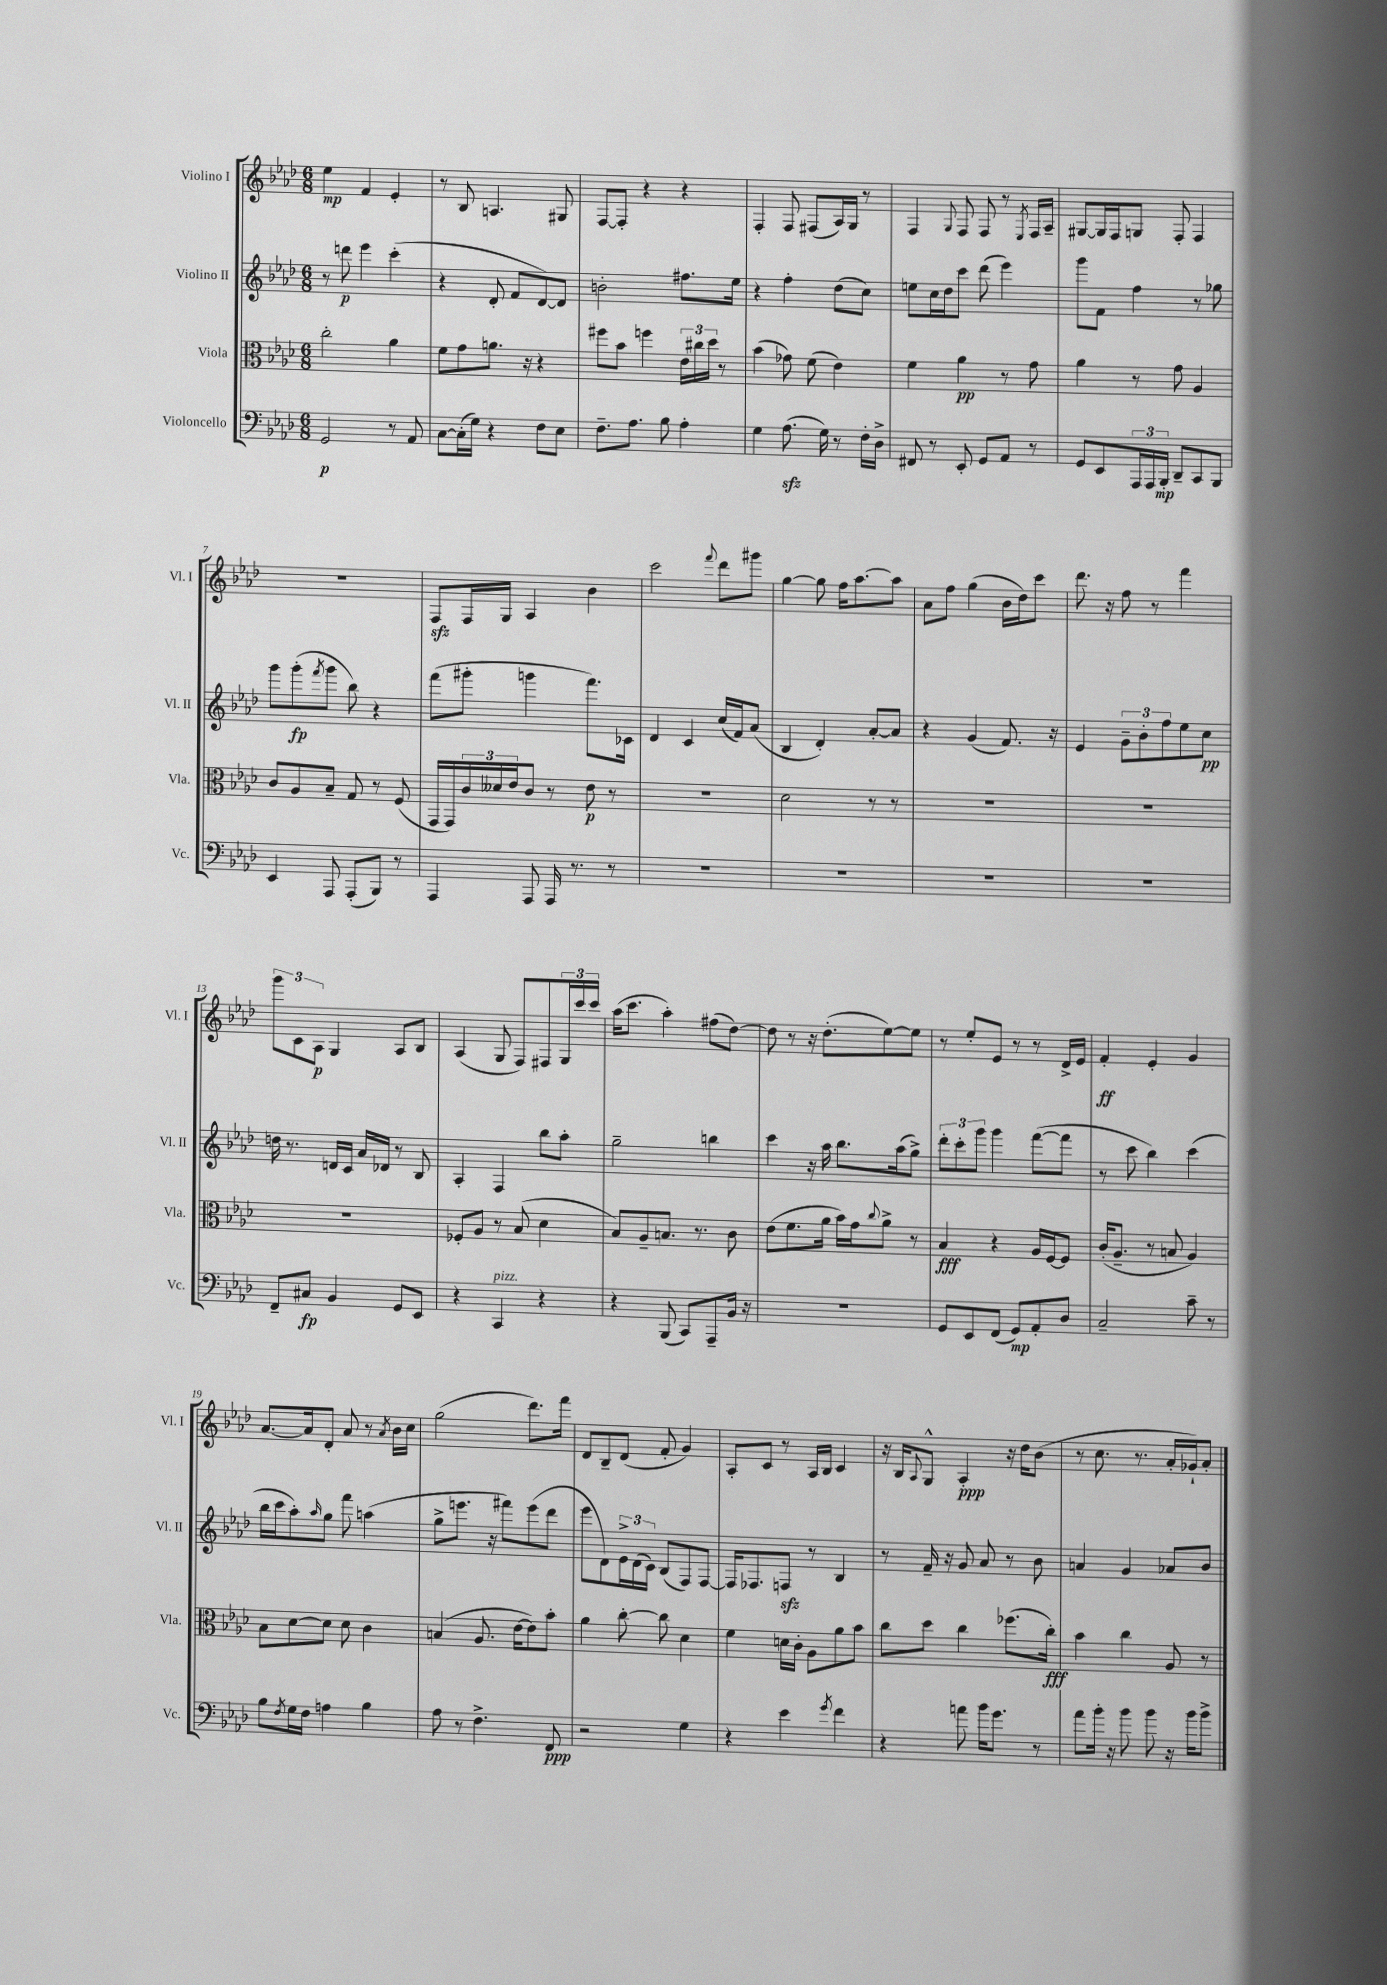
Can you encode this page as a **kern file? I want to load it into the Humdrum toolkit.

**kern	**dynam	**kern	**dynam	**kern	**dynam	**kern	**dynam
*part4	*part4	*part3	*part3	*part2	*part2	*part1	*part1
*staff4	*staff4	*staff3	*staff3	*staff2	*staff2	*staff1	*staff1
*I"Violoncello	*	*I"Viola	*	*I"Violino II	*	*I"Violino I	*
*I'Vc.	*	*I'Vla.	*	*I'Vl. II	*	*I'Vl. I	*
*clefF4	*	*clefC3	*	*clefG2	*	*clefG2	*
*k[b-e-a-d-]	*	*k[b-e-a-d-]	*	*k[b-e-a-d-]	*	*k[b-e-a-d-]	*
*M6/8	*	*M6/8	*	*M6/8	*	*M6/8	*
=1	=1	=1	=1	=1	=1	=1	=1
2GG/	p	2cc'\	.	8r	.	4ee-\	mp
.	.	.	.	8dddn\	p	.	.
.	.	.	.	4eee-\	.	4f/	.
8r	.	4a-\	.	(4ccc'\	.	4e-'/	.
8AA-/	.	.	.	.	.	.	.
=2	=2	=2	=2	=2	=2	=2	=2
[8C\L	.	8f\L	.	4r	.	8r	.
(16C'\L]	.	8g\	.	.	.	8B-/	.
16G\JJ)	.	.	.	.	.	.	.
4r	.	8.an\J	.	8d-'/	.	4.An/	.
.	.	.	.	8f/L	.	.	.
.	.	16r	.	.	.	.	.
8F\L	.	4r	.	[8d-/)	.	.	.
8E-\J	.	.	.	8d-/J]	.	8G#X/	.
=3	=3	=3	=3	=3	=3	=3	=3
8.F~\L	.	8ff#X\L	.	2bn'\	.	[8F/L	.
.	.	8b-\J	.	.	.	8F'/J]	.
8.A-\J	.	.	.	.	.	.	.
.	.	4ffn\	.	.	.	4r	.
8B-\	.	.	.	.	.	.	.
4A-'\	.	24e-\LL	.	8.ff#X\L	.	4r	.
.	.	24cc#X\	.	.	.	.	.
.	.	24dd-\JJ	.	.	.	.	.
.	.	8r	.	.	.	.	.
.	.	.	.	16ee-\Jk	.	.	.
=4	=4	=4	=4	=4	=4	=4	=4
4G\	.	(4b-\	.	4r	.	4F'/	.
(8.A-zz\	.	8g-X\)	.	4ff'\	.	8F/	.
.	.	(8f\	.	.	.	(8F#X/L	.
16G\)	.	.	.	.	.	.	.
8r	.	4e-\)	.	(8dd-\L	.	16A-/L)	.
.	.	.	.	.	.	16G/JJ	.
16F'\LL	.	.	.	8cc\J)	.	8r	.
16D-^\JJ	.	.	.	.	.	.	.
=5	=5	=5	=5	=5	=5	=5	=5
8FF#X/	.	4f\	.	8een\L	.	4F/	.
8r	.	.	.	16cc\L	.	.	.
.	.	.	.	16dd-\J	.	.	.
.	.	.	.	.	.	8qqG/	.
8EE-'/	.	4a-\	pp	8ccc\J	.	8F/	.
8GG/L	.	.	.	(8ddd-\	.	8F/	.
8AA-/J	.	8r	.	4eee-\)	.	8r	.
.	.	.	.	.	.	8qE-/	.
8r	.	8g\	.	.	.	16F/LL	.
.	.	.	.	.	.	16A-~/JJ	.
=6	=6	=6	=6	=6	=6	=6	=6
8GG/L	.	4a-\	.	8ggg\L	.	[8G#X/L	.
8EE-/	.	.	.	8f\J	.	16G#/L]	.
.	.	.	.	.	.	16F/J	.
24AAA-/L	.	8r	.	4ff\	.	8Gn/J	.
24AAA-/	.	.	.	.	.	.	.
24BBB-'/JJ	mp	.	.	.	.	.	.
8DD-~/L	.	8g\	.	.	.	8F'/	.
8CC/	.	4A-/	.	8r	.	4F/	.
8BBB-/J	.	.	.	8gg-X\	.	.	.
!!LO:LB:g=z
=7	=7	=7	=7	=7	=7	=7	=7
4EE-/	.	8c/L	.	8ggg\L	.	2.r	.
.	.	8A-/	.	(8ggg'\	fp	.	.
.	.	.	.	8qfff/	.	.	.
8AAA-/	.	8B-~/J	.	8ggg\J	.	.	.
(8AAA-'/L	.	8G/	.	8bb-\)	.	.	.
8BBB-/J)	.	8r	.	4r	.	.	.
8r	.	(8F/	.	.	.	.	.
=8	=8	=8	=8	=8	=8	=8	=8
4AAA-/	.	16GG/LL	.	(8fff\L	.	8Fzz/L	.
.	.	16GG/)	.	.	.	.	.
.	.	24c/	.	8ggg#X'\J	.	16F/L	.
.	.	24d--X/	.	.	.	.	.
.	.	.	.	.	.	16G/JJ	.
.	.	24e-/J	.	.	.	.	.
8AAA-/	.	8c/J	.	4gggn\	.	4A-/	.
16AAA-/	.	8r	.	.	.	.	.
8.r	.	.	.	.	.	.	.
.	.	8e-\	p	8.fff\L)	.	4b-\	.
8r	.	8r	.	.	.	.	.
.	.	.	.	16c-X\Jk	.	.	.
=9	=9	=9	=9	=9	=9	=9	=9
2.r	.	2.r	.	4d-/	.	2ccc\	.
.	.	.	.	4c/	.	.	.
.	.	.	.	.	.	8qqfff/	.
.	.	.	.	(16cc/LL	.	8ddd-\L	.
.	.	.	.	16f/J)	.	.	.
.	.	.	.	(8a-/J	.	8ggg#X\J	.
=10	=10	=10	=10	=10	=10	=10	=10
2.r	.	2d-\	.	4B-/	.	[4gg\	.
.	.	.	.	4d-'/)	.	8gg\]	.
.	.	.	.	.	.	16ff\KL	.
.	.	.	.	.	.	[8.aa-\	.
.	.	8r	.	[8a-'/L	.	.	.
.	.	8r	.	8a-/J]	.	8aa-\J]	.
=11	=11	=11	=11	=11	=11	=11	=11
2.r	.	2.r	.	4r	.	8a-\L	.
.	.	.	.	.	.	8ff\J	.
.	.	.	.	(4g/	.	(4gg\	.
.	.	.	.	8.f/)	.	16b-\LL	.
.	.	.	.	.	.	16dd-\J)	.
.	.	.	.	.	.	8ccc\J	.
.	.	.	.	16r	.	.	.
=12	=12	=12	=12	=12	=12	=12	=12
2.r	.	2.r	.	4e-/	.	8.ddd-\	.
.	.	.	.	.	.	16r	.
.	.	.	.	12g~\L	.	8ff\	.
.	.	.	.	12b-'\	.	.	.
.	.	.	.	.	.	8r	.
.	.	.	.	12ff\	.	.	.
.	.	.	.	8ee-\	.	4fff\	.
.	.	.	.	8cc\J	pp	.	.
!!LO:LB:g=z
=13	=13	=13	=13	=13	=13	=13	=13
8FF~/L	.	2.r	.	16ddn\	.	12ggg\L	.
.	.	.	.	8.r	.	.	.
.	.	.	.	.	.	12c\	.
8C#X/J	fp	.	.	.	.	.	.
.	.	.	.	.	.	12A-\J	p
4BB-/	.	.	.	16dn/LL	.	4G/	.
.	.	.	.	16c/JJ	.	.	.
.	.	.	.	16a-/LL	.	.	.
.	.	.	.	16d-X/JJ	.	.	.
8GG/L	.	.	.	8r	.	8A-/L	.
8EE-/J	.	.	.	8B-/	.	8B-/J	.
=14	=14	=14	=14	=14	=14	=14	=14
4r	.	8F-X'/L	.	4A-'/	.	(4A-/	.
.	.	8A-/J	.	.	.	.	.
!LO:TX:a:i:t=pizz.	!	!	!	!	!	!	!
4CC/	.	8r	.	4F/	.	8G/	.
.	.	(8B-/	.	.	.	8F/L)	.
4r	.	4d-\	.	8bb-\L	.	8F#X/	.
.	.	.	.	8aa-'\J	.	24G/L	.
.	.	.	.	.	.	24ccc/	.
.	.	.	.	.	.	24ccc/JJ	.
=15	=15	=15	=15	=15	=15	=15	=15
4r	.	8B-/L)	.	2gg~\	.	(16aa-\KL	.
.	.	.	.	.	.	8.ccc\J	.
.	.	8A-~/	.	.	.	.	.
(8BBB-/	.	8.Bn/J	.	.	.	4aa-'\)	.
8CC/L)	.	.	.	.	.	.	.
.	.	8.r	.	.	.	.	.
8AAA-~/	.	.	.	4bbn\	.	(8ff#X\L	.
16BB-/Jk	.	8c\	.	.	.	[8dd-\J)	.
16r	.	.	.	.	.	.	.
=16	=16	=16	=16	=16	=16	=16	=16
2.r	.	(8e-\L	.	4ccc\	.	8dd-\]	.
.	.	8.f\	.	.	.	8r	.
.	.	.	.	16r	.	16r	.
.	.	16a-\Jk	.	16aa-\	.	(8.dd-'\L	.
.	.	16b-\LL)	.	8.bb-\L	.	.	.
.	.	16g\J	.	.	.	.	.
.	.	8qqcc/	.	.	.	.	.
.	.	8a-^\J	.	.	.	[8ee-\)	.
.	.	.	.	(16aa-\k	.	.	.
.	.	8r	.	8gg^\J)	.	8ee-\J]	.
=17	=17	=17	=17	=17	=17	=17	=17
8GG/L	.	4B-/	fff	12ddd-'\L	.	8r	.
.	.	.	.	12ccc'\	.	.	.
8EE-/	.	.	.	.	.	8ee-'/L	.
.	.	.	.	12ggg\J	.	.	.
(8FF/J	.	4r	.	4ggg\	.	8e-/J	.
8GG/L)	mp	.	.	.	.	8r	.
8AA-'/	.	16A-/LL	.	([8fff\L	.	8r	.
.	.	[16F/J	.	.	.	.	.
8D-/J	.	8F/J]	.	8fff\J]	.	16d-^/LL	.
.	.	.	.	.	.	16e-/JJ	.
=18	=18	=18	=18	=18	=18	=18	=18
2C~/	.	(16c'/KL	.	8r	.	4f'/	ff
.	.	8.A-~/J	.	.	.	.	.
.	.	.	.	8ccc\	.	.	.
.	.	8r	.	4bb-\)	.	4e-'/	.
.	.	8Bn/	.	.	.	.	.
8c~\	.	4A-/)	.	(4ccc\	.	4g/	.
8r	.	.	.	.	.	.	.
!!LO:LB:g=z
=19	=19	=19	=19	=19	=19	=19	=19
8B-\L	.	8B-\L	.	16bb-\LL	.	[8.a-/L	.
.	.	.	.	16ccc\J	.	.	.
8qF/	.	.	.	.	.	.	.
16G\L	.	[8d-\	.	8aa-'\)	.	.	.
16F\JJ	.	.	.	.	.	16a-/k]	.
.	.	.	.	16qqaa-/	.	.	.
4An\	.	8d-\J]	.	8gg\J	.	8d-'/J	.
.	.	8d-\	.	8fff\	.	8a-/	.
4B-\	.	4c\	.	(4aan\	.	8r	.
.	.	.	.	.	.	8qa-/	.
.	.	.	.	.	.	16b-\LL	.
.	.	.	.	.	.	16cc\JJ	.
=20	=20	=20	=20	=20	=20	=20	=20
8A-\	.	(4Bn/	.	8gg^\L	.	(2gg\	.
8r	.	.	.	8.eeen\J	.	.	.
4.F^\	.	8.A-/	.	.	.	.	.
.	.	.	.	16r	.	.	.
.	.	.	.	8fff#X\L)	.	.	.
.	.	[16e-\KL	.	.	.	.	.
.	.	8e-\])	.	(8eee\	.	8.ddd-\L)	.
8FF/	ppp	8b-'\J	.	8ddd-\J	.	.	.
.	.	.	.	.	.	16fff\Jk	.
=21	=21	=21	=21	=21	=21	=21	=21
2r	.	4a-\	.	8eee-\L	.	8d-/L	.
.	.	.	.	8d-\)	.	8B-~/	.
.	.	[8cc'\	.	24e-^\L	.	(8d-/J	.
.	.	.	.	(24d-\	.	.	.
.	.	.	.	24c\JJ)	.	.	.
.	.	8cc\]	.	(8B-/L	.	8f'/	.
4G\	.	4d-\	.	8F/)	.	4g/)	.
.	.	.	.	[8F/J	.	.	.
=22	=22	=22	=22	=22	=22	=22	=22
4r	.	4f\	.	16F/KL]	.	8A-'/L	.
.	.	.	.	8.F-X/	.	.	.
.	.	.	.	.	.	8c/J	.
4e-\	.	16dn\LL	.	8Fnzz/J	.	8r	.
.	.	16c'\JJ	.	.	.	.	.
.	.	8A-\L	.	8r	.	16A-/LL	.
.	.	.	.	.	.	16B-/JJ	.
8qg/	.	.	.	.	.	.	.
4f\	.	8a-\	.	4B-/	.	4c/	.
.	.	8b-\J	.	.	.	.	.
=23	=23	=23	=23	=23	=23	=23	=23
4r	.	8cc\L	.	8r	.	16r	.
.	.	.	.	.	.	16B-/KL	.
.	.	.	.	.	.	8qqA-/	.
.	.	8dd-\J	.	16f~/	.	8G^^/J	.
.	.	.	.	16r	.	.	.
8an\	.	4cc\	.	8g/	.	4A-'/	ppp
16b-\KL	.	.	.	8a-/	.	.	.
8.g\J	.	.	.	.	.	.	.
.	.	(8.ff-X\L	.	8r	.	16r	.
.	.	.	.	.	.	16dd-\KL	.
8r	.	.	.	8b-\	.	(8b-\J	.
.	.	16cc'\Jk)	fff	.	.	.	.
=24	=24	=24	=24	=24	=24	=24	=24
8a-\L	.	4b-\	.	4an/	.	8r	.
16b-'\Jk	.	.	.	.	.	8.cc\	.
16r	.	.	.	.	.	.	.
8b-\	.	4cc\	.	4g/	.	.	.
.	.	.	.	.	.	8.r	.
8b-\	.	.	.	.	.	.	.
16r	.	8A-/	.	8a-X/L	.	16a-'/LL	.
16b-\KL	.	.	.	.	.	16g-X`/J)	.
8b-^\J	.	8r	.	8b-/J	.	8a-'/J	.
==	==	==	==	==	==	==	==
*-	*-	*-	*-	*-	*-	*-	*-
